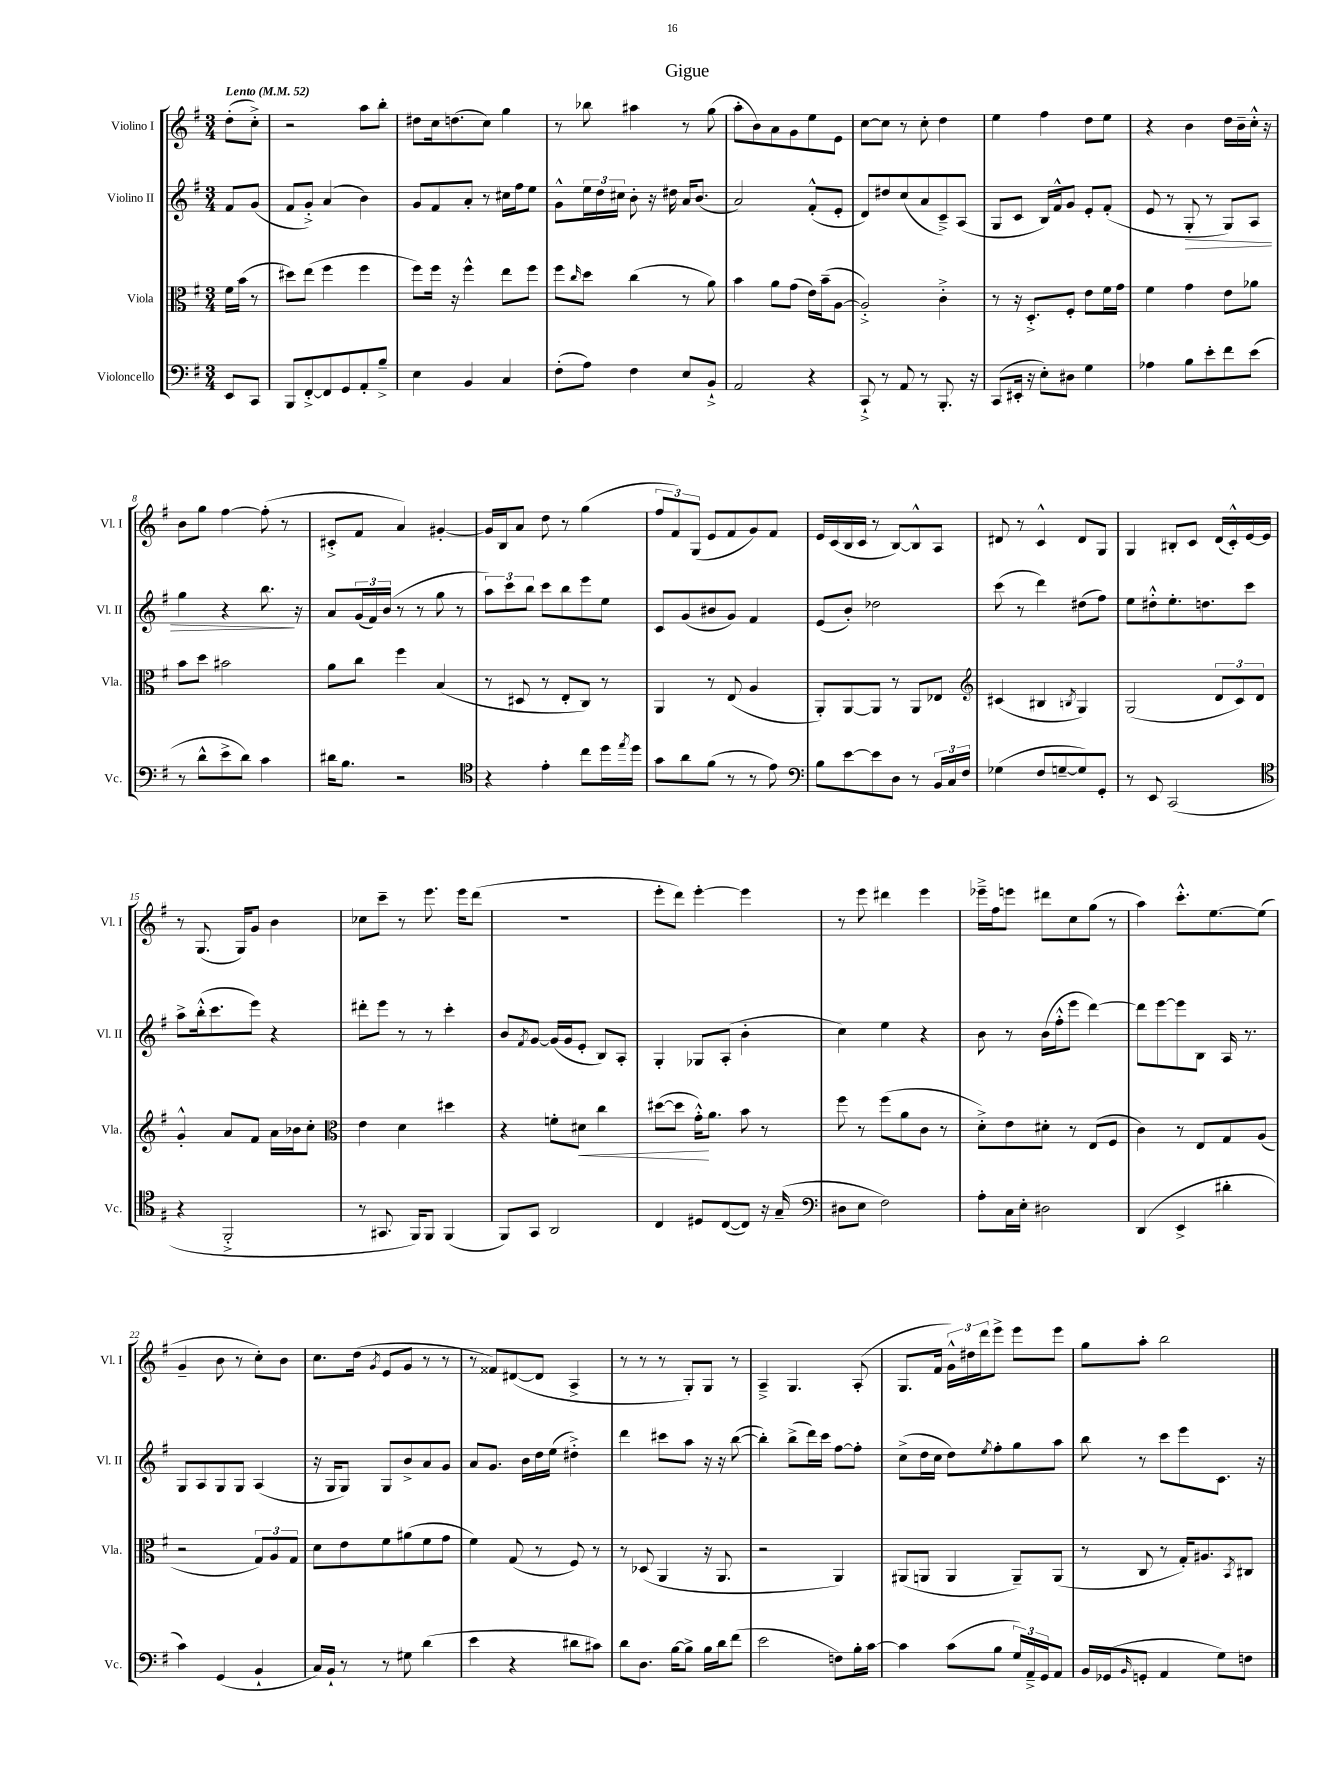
\header { title = "Gigue" }
<<
\new StaffGroup <<
\new Staff = "s0" \with { instrumentName = "Violino I" shortInstrumentName = "Vl. I" } {
    \clef treble \key g \major \numericTimeSignature \time 3/4 \partial 4 \tempo "Lento" 4 = 52
    d''8-.( c''8-.->) |
    r2 a''8 b''8-. |
    dis''8 c''16 d''8.( c''8) g''4 |
    r8 bes''8 ais''4 r8 g''8( |
    a''8-. b'8) a'8 g'8 e''8 e'8 |
    c''8~ c''8 r8 c''8-. d''4 |
    e''4 fis''4 d''8 e''8 |
    r4 b'4 d''16 b'16-- c''16-.-^ r16 |
    b'8 g''8 fis''4~ fis''8-.( r8 |
    cis'8-.-> fis'8 a'4) gis'4~-. |
    gis'16 b16 a'8 d''8 r8 g''4( |
    \tuplet 3/2 { fis''8 fis'8) g8( } e'8 fis'8 g'8) fis'8 |
    e'16 c'16( b16 c'16 r8 b8~) b8-^ a8 |
    dis'8 r8 c'4-^ dis'8 g8 |
    g4 bis8-. c'8 d'16( c'16-.-^) e'16~ e'16 |
    r8 g8.( g16) g'8 b'4 |
    ces''8 c'''8-- r8 e'''8. e'''16 d'''8( |
    R2. |
    e'''8-. d'''8) e'''4~-. e'''4 |
    r8 e'''8 dis'''4 e'''4 |
    ees'''16---> fis''16 e'''8 dis'''8 c''8 g''8( r8 |
    a''4) c'''8.-.-^ e''8.~ e''8( |
    g'4-- b'8 r8 c''8-.) b'8 |
    c''8. d''16( \acciaccatura { g'8 } e'8 g'8 r8 r8 |
    r8 fisis'8) dis'8~( dis'8 a4-> |
    r8 r8 r8 g8-.) g8 r8 |
    a4---> g4. a8-.( |
    g8. fis'16 \tuplet 3/2 { g'16-^) dis''16 d'''16 } e'''8-> e'''8 e'''8 |
    g''8 a''8-. b''2 \bar "|." |
}
\new Staff = "s1" \with { instrumentName = "Violino II" shortInstrumentName = "Vl. II" } {
    \clef treble \key g \major \numericTimeSignature \time 3/4 \partial 4
    fis'8 g'8( |
    fis'8 g'8-.->) a'4( b'4) |
    g'8 fis'8 a'8-. r8 cis''16 fis''16 e''8 |
    g'8-^ \tuplet 3/2 { e''16 d''16 cis''16 } b'8-. r16 dis''16 a'16 b'8.( |
    a'2) fis'8-.-^( e'8-. |
    d'8) dis''8 c''8( a'8 c'8--->) a8( |
    g8 c'8 b16) fis'16-^ g'8 e'8-. fis'8-.( |
    e'8 r8 g8-.\> r8 g8) a8 |
    g''4 r4 b''8.\! r16 |
    a'8 \tuplet 3/2 { g'16( fis'16) b'16( } r8 r8 g''8 r8 |
    \tuplet 3/2 { a''8) c'''8 b''8 } c'''8 b''8 e'''8 e''8 |
    c'8 g'8( bis'8 g'8) fis'4 |
    e'8( b'8-.) des''2 |
    c'''8( r8 d'''4) dis''8( fis''8) |
    e''8 dis''8-.-^ e''8.-. d''8. c'''8 |
    a''8-> b''16-.-^( c'''8. e'''8) r4 |
    dis'''8-. e'''8 r8 r8 c'''4-. |
    b'8 \acciaccatura { fis'8 } g'8~ g'16( g'16 e'8-. b8) a8-. |
    g4-. ges8 a8-.( b'4-. |
    c''4) e''4 r4 |
    b'8 r8 b'16( fis''16-.-^ e'''8 d'''4~) |
    d'''8 e'''8~ e'''8 b8 a16 r8. |
    g8 a8 g8 g8 a4( |
    r16 g16 g8) g8 b'8-> a'8 g'8 |
    a'8 g'8. b'16 d''16 e''16( dis''4-.->) |
    d'''4 cis'''8 a''8 r16 r16 b''8~( |
    b''4-.) b''8->( d'''16) c'''16 fis''8~ fis''8-. |
    c''8->( d''16 c''16 d''8) \acciaccatura { e''8 } fis''8-. g''8 a''8 |
    b''8 r8 c'''8 e'''8 c'8. r16 \bar "|." |
}
\new Staff = "s2" \with { instrumentName = "Viola" shortInstrumentName = "Vla." } {
    \clef alto \key g \major \numericTimeSignature \time 3/4 \partial 4
    fis'16 b'16( r8 |
    dis''8) e''8( fis''4 fis''4 |
    fis''8) fis''16 r16 fis''4-^ e''8 fis''8 |
    fis''8 \grace { c''16 } d''8 c''4( r8 a'8) |
    b'4 a'8 g'8( e'16) b'16--( a8~ |
    a2-.->) c'4-.-> |
    r8 r16 d8.-.-> fis8-. e'8 fis'16 g'16 |
    fis'4 g'4 e'8 aes'8 |
    b'8 d''8 bis'2 |
    a'8 c''8 fis''4 b4( |
    r8 dis8 r8 e8-. c8) r8 |
    a,4 r8 e8( a4 |
    a,8-.) a,8~ a,8 r8 a,8 ees8 |
    \clef treble cis'4( bis4 \acciaccatura { b8 } g4) |
    g2( \tuplet 3/2 { d'8 c'8) d'8 } |
    g'4-.-^ a'8 fis'8 a'16 bes'16 c''8-. |
    \clef alto e'4 d'4 dis''4 |
    r4 f'8-. dis'8\< c''4 |
    dis''8~( dis''8 g'16-.-^\!) a'8. b'8 r8 |
    fis''8 r8 fis''8( a'8 c'8 r8 |
    d'8-.->) e'8 dis'8-. r8 e8( fis8 |
    c'4) r8 e8 g8 a8( |
    r2 \tuplet 3/2 { g8) a8 g8 } |
    d'8 e'8 fis'8 ais'8( fis'8 g'8 |
    fis'4) g8( r8 fis8) r8 |
    r8 des8( a,4 r16 a,8. |
    r2 a,4) |
    ais,8( a,8 a,4 a,8--) a,8( |
    r8 c8 r8 g16-.) ais8. \acciaccatura { b,8 } cis8 \bar "|." |
}
\new Staff = "s3" \with { instrumentName = "Violoncello" shortInstrumentName = "Vc." } {
    \clef bass \key g \major \numericTimeSignature \time 3/4 \partial 4
    e,8 c,8 |
    b,,8 fis,8~-.-> fis,8 g,8 a,8-. b8---> |
    e4 b,4 c4 |
    fis8-.( a8) fis4 e8 b,8-!-> |
    a,2 r4 |
    c,8-!-> r8 a,8 r8 b,,8.-. r16 |
    c,8( eis,16-. r16 e8-.) dis8 g4 |
    aes4 b8 e'8-. fis'8 e'8( |
    r8 d'8-^ e'8-> d'8) c'4 |
    dis'16 b8. r2 |
    \clef tenor r4 e'4-. c''8 d''16 \acciaccatura { e''8 } d''16 |
    g'8 a'8 fis'8( r8 r8 e'8) |
    \clef bass b8 e'8~ e'8 d8 r8 \tuplet 3/2 { b,16 c16 fis16 } |
    ges4( fis8 g8~-- g8) g,8-. |
    r8 e,8 c,2( |
    \clef tenor r4 fis,2-.-> |
    r8 gis,8. fis,16) fis,8 fis,4( |
    fis,8) g,8 a,2 |
    c4 dis8 c8~( c8) r16 g16--( |
    \clef bass dis8 e8 fis2) |
    a8-. c16 e16-. dis2 |
    d,4( e,4-> dis'4-. |
    c'4) g,4( b,4-! |
    c16) b,16-! r8 r8 gis8 d'4( |
    e'4 r4 dis'8 cis'8) |
    d'8 d8. b16~ b8-> b16 d'16 fis'8( |
    e'2 f8) b16-. c'16~ |
    c'4 c'8( b8 \tuplet 3/2 { g16) a,16---> g,16 } a,8 |
    b,16 ges,16( \grace { b,16 } g,8-. a,4 g8) f8 \bar "|." |
}
>>
>>
